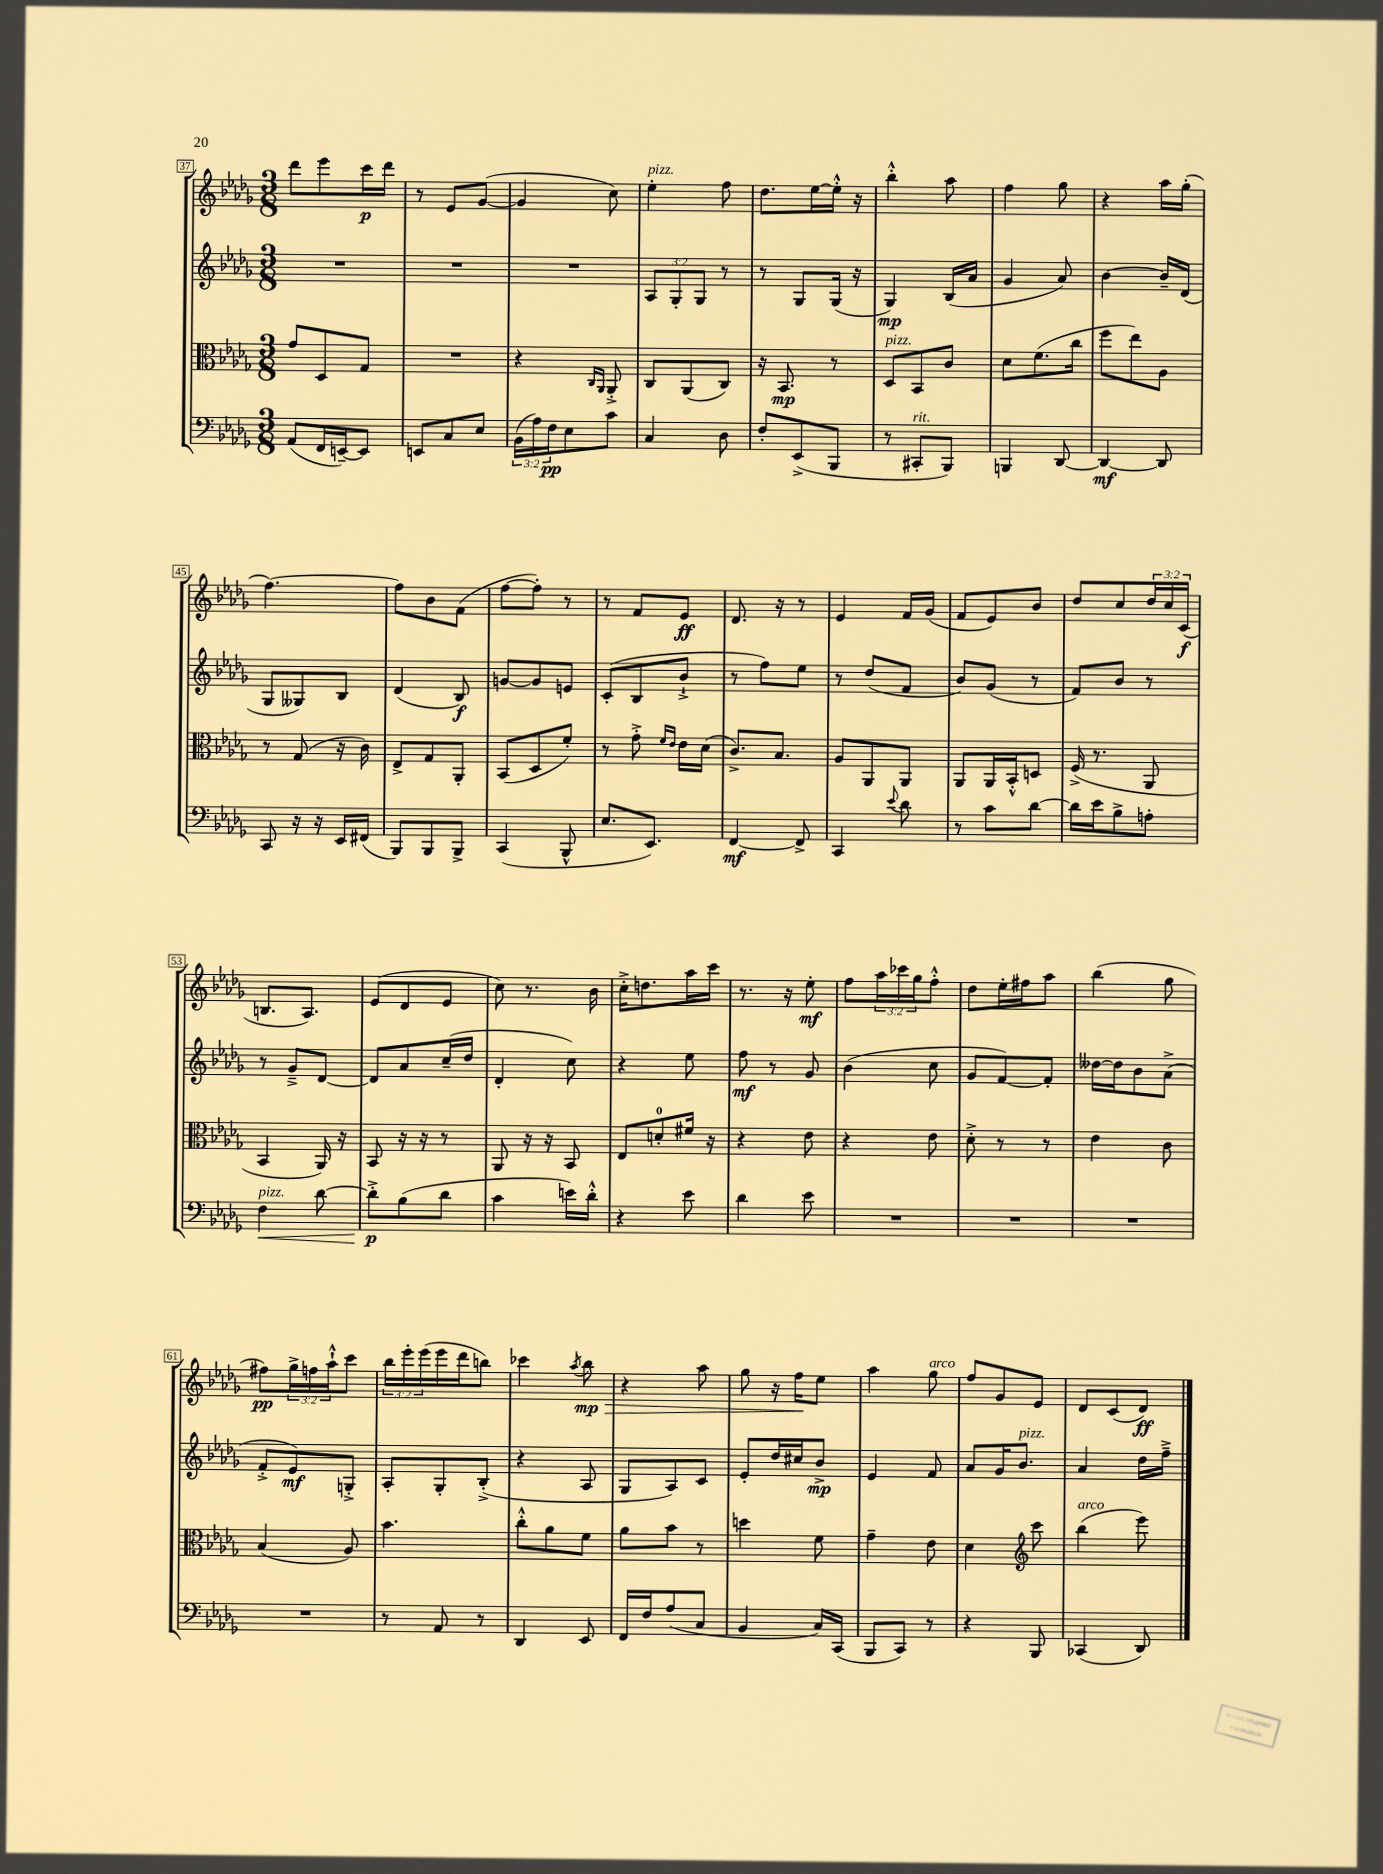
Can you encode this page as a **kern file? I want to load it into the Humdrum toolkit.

**kern	**kern	**kern	**kern
*staff4	*staff3	*staff2	*staff1
*clefF4	*clefC3	*clefG2	*clefG2
*k[b-e-a-d-g-]	*k[b-e-a-d-g-]	*k[b-e-a-d-g-]	*k[b-e-a-d-g-]
*M3/8	*M3/8	*M3/8	*M3/8
(8AA-	8g-	4.r	8ddd-
16FF	8D-	.	8eee-
[16EE~)	.	.	.
8EE]	8G-	.	16ccc
.	.	.	16ddd-
=	=	=	=
8EE	4.r	4.r	8r
8C	.	.	8e-
8E-	.	.	([8g-
=	=	=	=
(24BB-	4r	4.r	4g-]
24A-)	.	.	.
24F	.	.	.
8E-	.	.	.
.	16qqC	.	.
.	16qqAA-	.	.
8c	8AA-'^	.	8cc)
=	=	=	=
4C	8C	12A-	4ee-'
.	.	12G-'	.
.	(8AA-	.	.
.	.	12G-	.
8D-	8C)	8r	8ff
=	=	=	=
8F'	16r	8r	8.dd-
.	8.BB-	.	.
(8EE-^	.	8G-	.
.	.	.	[16ee-
8BBB-	8r	(16G-	16ee-'^^]
.	.	16r	16r
=	=	=	=
8r	8D-	4G-)	4bb-'^^
8CC#'	8BB-	.	.
8BBB-)	8c	(16B-	8aa-
.	.	16a-	.
=	=	=	=
4BBB	8d-	4g-	4ff
.	(8.f	.	.
[8DD-	.	8a-)	8gg-
.	16cc	.	.
=	=	=	=
4DD-_	8ff	[4b-	4r
.	8ee-)	.	.
8DD-]	8A-	16b-~]	16aa-
.	.	(16d-	(16gg-'
=	=	=	=
8CC	8r	8G-	[4.ff)
16r	(8G-	8G--)	.
16r	.	.	.
16EE-	16r	8B-	.
(16FF#	16c)	.	.
=	=	=	=
8BBB-)	8E-^	(4d-	8ff]
8BBB-	8G-	.	8b-
8BBB-^	8AA-'	8B-)	(8f
=	=	=	=
(4CC	(8BB-	[8g	[8ff
.	8D-	8g]	8ff'])
8BBB-^^	8f')	8e	8r
=	=	=	=
8.E-	8r	(8c'	8r
.	8g-'^	8B-	8f
8.EE-)	.	.	.
.	16qqf	.	.
.	16qqe-	.	.
.	16e-	8b-`^	8e-
.	(16d-	.	.
=	=	=	=
[4FF	8.c^)	8r	8.d-
.	.	8ff)	.
.	8.B-	.	16r
8FF^]	.	8ee-	8r
=	=	=	=
4CC	8A-	8r	4e-
.	8AA-	(8dd-	.
8qqe-	.	.	.
8d-	8AA-	8f	16f
.	.	.	(16g-
=	=	=	=
8r	8AA-	8b-)	8f
8c	16AA-	(8g-	8e-)
.	16BB-'^^	.	.
[8d-	8D	8r	8b-
=	=	=	=
16d-]	(16F^	8f)	8dd-
16e-	8.r	.	.
8B-^	.	8b-	8cc
8A'	8AA-	8r	24dd-
.	.	.	24cc
.	.	.	(24c
=	=	=	=
4F	4BB-	8r	8.B
.	.	8g-~^	.
.	.	.	8.A-)
[8d-	16AA-)	[8d-	.
.	16r	.	.
=	=	=	=
8d-'^]	8BB-	8d-]	(8e-
(8B-	16r	8a-	8d-
.	16r	.	.
8d-	8r	(16cc~	8e-
.	.	16dd-	.
=	=	=	=
4c	8AA-	4d-'	8cc)
.	16r	.	8.r
.	16r	.	.
16e)	8BB-	8cc)	.
16d-'^^	.	.	16b-
=	=	=	=
4r	8E-	4r	16cc'^
.	.	.	8.dd
.	8d'	.	.
8e-	16f#	8ee-	16aa-
.	16r	.	16ccc
=	=	=	=
4d-	4r	8ff	8.r
.	.	8r	.
.	.	.	16r
8e-	8e-	8g-	8ee-'
=	=	=	=
4.r	4r	(4b-	8ff
.	.	.	24aa-
.	.	.	24ccc-
.	.	.	24gg-
.	8e-	8cc	8ff'^^
=	=	=	=
4.r	8d-'^	8g-	8dd-
.	8r	[8f)	16ee-'
.	.	.	16ff#
.	8r	8f']	8aa-
=	=	=	=
4.r	4e-	[16dd--	(4bb-
.	.	16dd--]	.
.	.	8b-	.
.	8c	(8a-^	8gg-
=	=	=	=
4.r	(4B-	8f'^	8ff#)
.	.	8e-)	24gg-^
.	.	.	24ff
.	.	.	24aa-`^^
.	8A-)	8G'^	8ccc
=	=	=	=
8r	4.b-	8A-'	24bb-
.	.	.	24eee-'
.	.	.	(24eee-
8AA-	.	8G-'	16eee-
.	.	.	16ddd-
8r	.	(8B-'^	8bb)
=	=	=	=
4DD-	8cc'^^	4r	4ccc-
.	8a-	.	.
.	.	.	8qaa-
8EE-	8f	8A-	8bb-
=	=	=	=
16FF	8a-	8G-	4r
16F	.	.	.
(8A-	8b-	8A-)	.
8C	8r	8c	8aa-
=	=	=	=
4BB-	4dd	8e-'	8gg-
.	.	16dd-	16r
.	.	16cc#	16ff
16C)	8f	8b-^	8ee-
(16CC	.	.	.
=	=	=	=
8BBB-	4g-~	4e-	4aa-
8CC)	.	.	.
8r	8e-	8f	8gg-
=	=	=	=
4r	4d-	8a-	8ff
.	.	16g-	8g-
.	.	8.b-	.
*	*clefG2	*	*
8BBB-	8ccc	.	8e-
=	=	=	=
(4CC-	(4bb-	4a-	8d-
.	.	.	(8c
8DD-)	8eee-)	16dd-	8d-)
.	.	16ff~^	.
==	==	==	==
*-	*-	*-	*-
